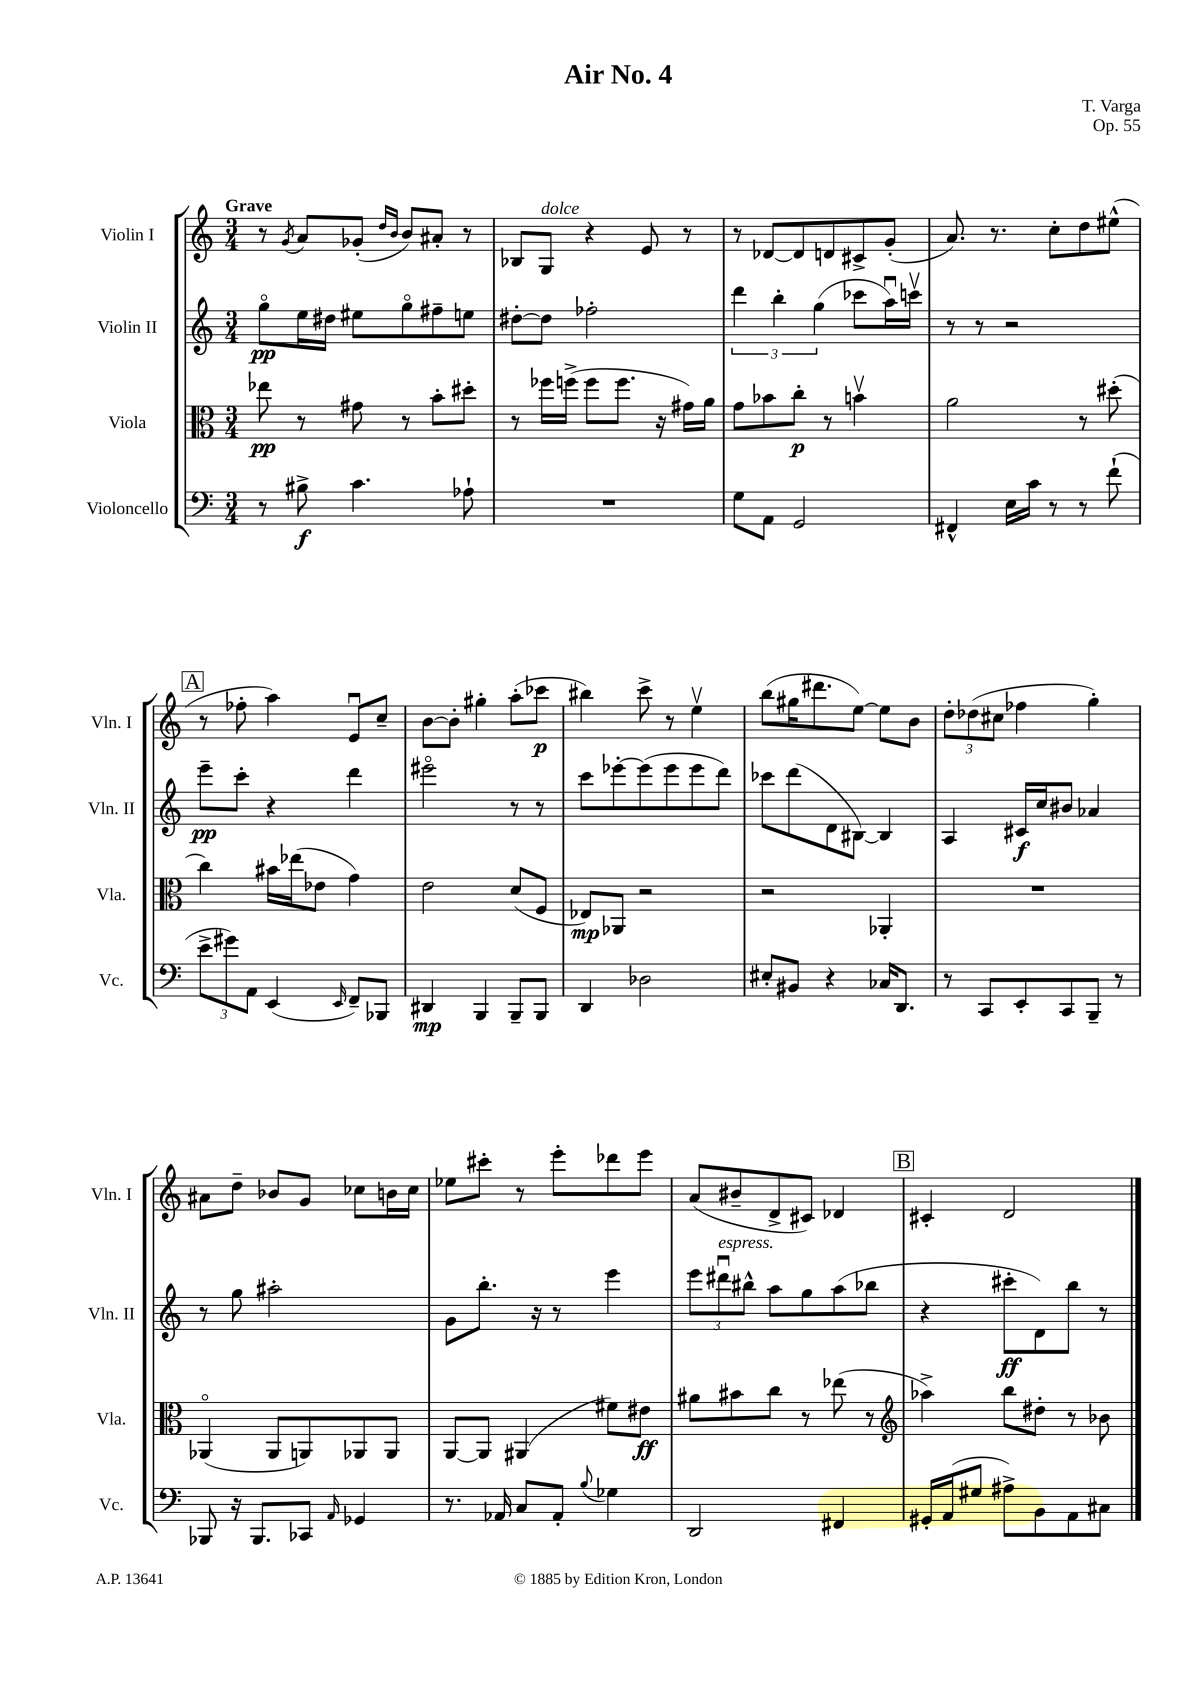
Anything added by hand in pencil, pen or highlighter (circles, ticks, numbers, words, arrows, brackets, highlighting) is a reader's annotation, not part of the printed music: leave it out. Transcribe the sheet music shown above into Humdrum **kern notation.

**kern	**kern	**kern	**kern
*staff4	*staff3	*staff2	*staff1
*clefF4	*clefC3	*clefG2	*clefG2
*k[]	*k[]	*k[]	*k[]
*M3/4	*M3/4	*M3/4	*M3/4
8r	8ee-	8ggo	8r
.	.	.	8qg
8B#^	8r	16ee	8a
.	.	16dd#	.
4.c	8g#	8ee#	(8g-'
.	.	.	16qqdd
.	.	.	16qqb
.	8r	8ggo	8b)
.	8b'	8ff#~	8a#'
8A-`	8dd#'	8ee	8r
=	=	=	=
2.r	8r	[8dd#'	8B-
.	16ff-	8dd#]	8G
.	(16ff^	.	.
.	8ff	2ff-'	4r
.	8.ff	.	.
.	.	.	8e
.	16r	.	.
.	16g#)	.	8r
.	16a	.	.
=	=	=	=
8G	8g	6ddd	8r
8AA	8b-	.	[8d-
.	.	6bb'	.
2GG	8cc'	.	8d-]
.	.	(6gg	.
.	8r	.	8d
.	4bv	8ccc-	8c#^
.	.	16aau)	(8g'
.	.	16cccv	.
=	=	=	=
4FF#^^	2a	8r	8.a)
.	.	8r	.
.	.	.	8.r
16E	.	2r	.
16c	.	.	.
8r	.	.	8cc'
8r	8r	.	8dd
(8f`	(8dd#'	.	(8ee#^^
=	=	=	=
12e^	4cc)	8eee~	8r
12g#)	.	.	.
.	.	8ccc'	8ff-'
12AA	.	.	.
(4EE	16b#	4r	4aa)
.	(16ee-	.	.
.	8e-	.	.
16qqEE	.	.	.
8FF~)	4g)	4ddd	8eu
8BBB-	.	.	8cc~
=	=	=	=
4DD#	2e	2eee#o	[8b
.	.	.	8b']
4BBB	.	.	4gg#'
8BBB~	(8d	8r	(8aa'
8BBB	8F	8r	8ccc-
=	=	=	=
4DD	8E-)	8ccc	4bb#)
.	8AA-	[8eee-'	.
2D-	2r	(8eee-]	8ccc^
.	.	8eee-	8r
.	.	8eee-	4eev
.	.	8ddd)	.
=	=	=	=
8E#'	2r	8ccc-	(8bb
8BB#	.	(8ddd	16gg#
.	.	.	8.ddd#
4r	.	8d	.
.	.	[8B#)	[8ee)
16C-	4AA-'	4B#]	8ee]
8.DD	.	.	.
.	.	.	8b
=	=	=	=
8r	2.r	4A	12dd'
.	.	.	(12dd-
8CC	.	.	.
.	.	.	12cc#
8EE'	.	16c#	4ff-
.	.	16cc	.
8CC	.	8b#	.
8BBB~	.	4a-	4gg')
8r	.	.	.
=	=	=	=
8BBB-	(4AA-o	8r	8a#
16r	.	8gg	8dd~
8.BBB-	.	.	.
.	8AA-	2aa#'	8b-
8CC-	8AA)	.	8g
16qqAA	.	.	.
4GG-	8AA-	.	8cc-
.	8AA-	.	16b
.	.	.	16cc-
=	=	=	=
8.r	[8AA	8g	8ee-
.	8AA]	8.bb'	8ccc#'
16AA-	.	.	.
8C	(4AA#	.	8r
.	.	16r	.
8AA-'	.	8r	8eee'
8qqB	.	.	.
4G-	8f#)	4eee	8ddd-
.	8e#	.	8eee
=	=	=	=
2DD	8a#	12eee	(8a
.	.	12ddd#u	.
.	8b#	.	8b#~
.	.	12bb#^^	.
.	8cc	8aa	8d^
.	8r	8gg	8c#)
4FF#	(8ee-	(8aa	4d-
.	8r	8bb-	.
=	=	=	=
*	*clefG2	*	*
16GG#'	4aa-^)	4r	4c#'
(16AA	.	.	.
8G#	.	.	.
8A#^)	8bb	8ccc#'	2d
8BB	8dd#'	8d)	.
8AA	8r	8bb	.
8C#	8b-	8r	.
==	==	==	==
*-	*-	*-	*-
